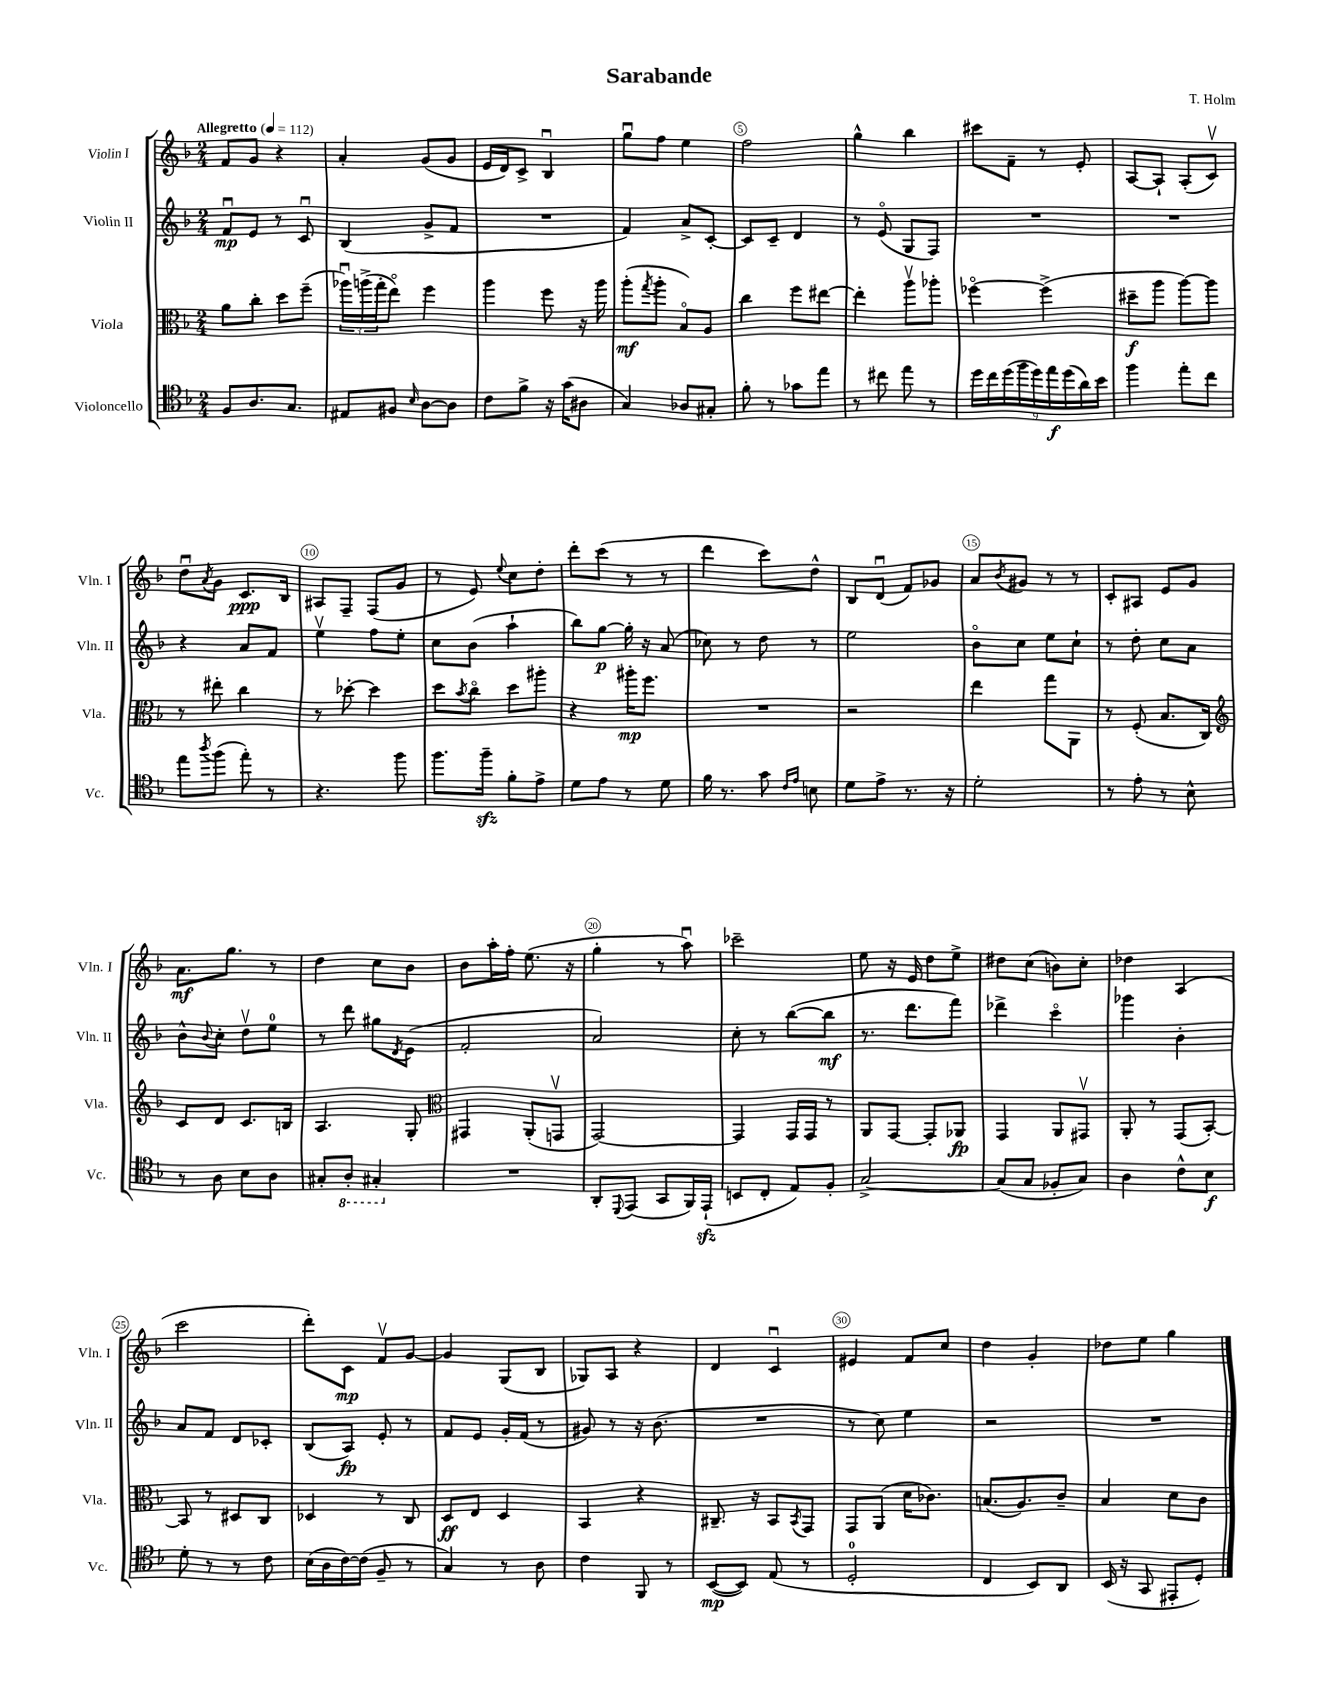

**kern	**kern	**kern	**kern
*staff4	*staff3	*staff2	*staff1
*clefC4	*clefC3	*clefG2	*clefG2
*k[b-]	*k[b-]	*k[b-]	*k[b-]
*M2/4	*M2/4	*M2/4	*M2/4
*MM112	*MM112	*MM112	*MM112
8F	8a	8fu	8f
8.A	8cc'	8e	8g
.	8dd	8r	4r
8.G	.	.	.
.	(8ff~	8cu	.
=	=	=	=
8E#	24aa-u)	(4B-	4a'
.	(24aa^	.	.
.	24gg'	.	.
8F#	8eeo)	.	.
16qqB-	.	.	.
[8A	4ff	8g^	(8g
8A]	.	8f	8g
=	=	=	=
8c	4aa	2r	16e
.	.	.	16d)
8f^	.	.	8c^
16r	8ff	.	4B-u
(16g	.	.	.
8A#	16r	.	.
.	16aa	.	.
=	=	=	=
4G)	(8aa'	4f)	8ggu
.	8qgg	.	.
.	8aa'	.	8ff
8A-	8B-o)	8a^	4ee
8G#'	8A	[8c'	.
=	=	=	=
8f'	4cc	8c]	2ff
8r	.	8c~	.
8g-	8ff	4d	.
8ee	[8ee#	.	.
=	=	=	=
8r	4ee#']	8r	4gg^^
8cc#	.	(8eo	.
8ee	8aav	8G	4bb-
8r	8aa-'	8F)	.
=	=	=	=
18dd	[4ff-o	2r	8ccc#
18cc	.	.	.
(18dd	.	.	.
.	.	.	8f~
18ff	.	.	.
18dd)	.	.	.
.	(4ff-^]	.	8r
18ee	.	.	.
(18dd	.	.	.
.	.	.	8e'
18a)	.	.	.
18b-	.	.	.
=	=	=	=
4ff	8dd#~	2r	[8A
.	8aa	.	8A`]
8ee'	[8aa)	.	(8A'
8cc	8aa]	.	8cv)
=	=	=	=
8ee	8r	4r	8ddu
8qaa	.	.	8qa
(8ff	8ee#'	.	8g
8ee')	4cc	8a	8.c
8r	.	8f	.
.	.	.	16B-
=	=	=	=
4.r	8r	4eev	8A#
.	[8dd-'	.	8F~
.	4dd-]	8ff	(8F
8ff	.	8ee'	8g
=	=	=	=
8.ff	8dd	8cc	8r
.	8qb-	.	.
.	8cco	(8b-	8e)
16ff~	.	.	.
.	.	.	8qqee
8f'	8dd	4aa`	8cc
8e^	8aa#'	.	8dd'
=	=	=	=
8d	4r	8bb-)	8ddd'
8e	.	[8gg	(8ccc
8r	16aa#'	16gg']	8r
.	8.ff	16r	.
8d	.	(8a	8r
=	=	=	=
16f	2r	8cc-)	4ddd
8.r	.	.	.
.	.	8r	.
8g	.	8dd	8ccc)
16qqc	.	.	.
16qqe	.	.	.
8B	.	8r	8dd^^
=	=	=	=
8d	2r	2ee	8B-
8e^	.	.	(8du
8.r	.	.	8f)
.	.	.	8g-
16r	.	.	.
=	=	=	=
2d'	4ee	8b-o	8a
.	.	.	8qb-
.	.	8cc	8g#
.	8gg	8ee	8r
.	8AA	8cc`	8r
=	=	=	=
8r	8r	8r	8c'
8e'	(8F'	8dd'	8A#
8r	8.B-	8cc	8e
8B-^^	.	8a	8g
.	16C)	.	.
=	=	=	=
*	*clefG2	*	*
8r	8c	8b-^^	8.a
.	.	8qqb-	.
8A	8d	8cc'	.
.	.	.	8.gg
8B-	8.c	8ddv	.
8A	.	8ee	8r
.	16B	.	.
=	=	=	=
8G#'	4.A	8r	4dd
8AA'	.	8ddd	.
4GG#'	.	8gg#	8cc
.	.	8qd	.
.	8G'	(8e	8b-
=	=	=	=
*	*clefC3	*	*
2r	4GG#	2f'	8b-
.	.	.	16aa'
.	.	.	16ff'
.	(8AA'	.	(8.ee
.	8GGv	.	.
.	.	.	16r
=	=	=	=
8AA'	[2GG)	2a)	4gg'
8qqDD	.	.	.
(8EE	.	.	.
8GG	.	.	8r
16FF)	.	.	8aau)
(16EE`	.	.	.
=	=	=	=
8BB	4GG]	8cc'	2ccc-~
8C'	.	8r	.
8E)	16GG	([8bb-	.
.	16GG	.	.
8F'	8r	8bb-]	.
=	=	=	=
[2G^	8AA	8.r	8ee
.	[8GG	.	16r
.	.	8.ddd	16e
.	8GG']	.	8dd
.	8AA-	8fff)	8ee^
=	=	=	=
(8G]	4GG	4ddd-^	8dd#
8G	.	.	(8cc
8F-'	8AA	4ccco	8b)
8G)	8GG#v	.	8cc'
=	=	=	=
4A	8AA'	4ggg-	4dd-
.	8r	.	.
8c^^	(8GG	4b-'	(4A
8B-	[8BB-')	.	.
=	=	=	=
8d'	8BB-]	8a	2ccc
8r	8r	8f	.
8r	8D#	8d	.
8c	8C	8c-'	.
=	=	=	=
(16B-	4D-	(8B-	8ddd')
16A	.	.	.
[16c)	.	8A)	8c
(16c]	.	.	.
8F~	8r	8e'	8fv
8r	8C	8r	[8g
=	=	=	=
4G)	8D	8f	4g]
.	8E	8e	.
8r	4D	16g'	(8G
.	.	(16f	.
8A	.	8r	8B-
=	=	=	=
4c	4BB-	8g#)	8G-)
.	.	8r	8A
8FF	4r	16r	4r
.	.	(8.b-	.
8r	.	.	.
=	=	=	=
([8BB-	8.C#~	2r	4d
8BB-])	.	.	.
.	16r	.	.
(8E	8BB-	.	4cu
.	8qBB-	.	.
8r	8GG	.	.
=	=	=	=
2D'	8GG	8r	4e#
.	(8AA	8cc)	.
.	16d	4ee	8f
.	8.c-)	.	.
.	.	.	8cc
=	=	=	=
4C	(8.B	2r	4dd
.	8.A)	.	.
8BB-)	.	.	4g'
8AA	8c~	.	.
=	=	=	=
(16BB-	4B-	2r	8dd-
16r	.	.	.
8GG	.	.	8ee
8EE#'	8d	.	4gg
8D')	8c	.	.
==	==	==	==
*-	*-	*-	*-
